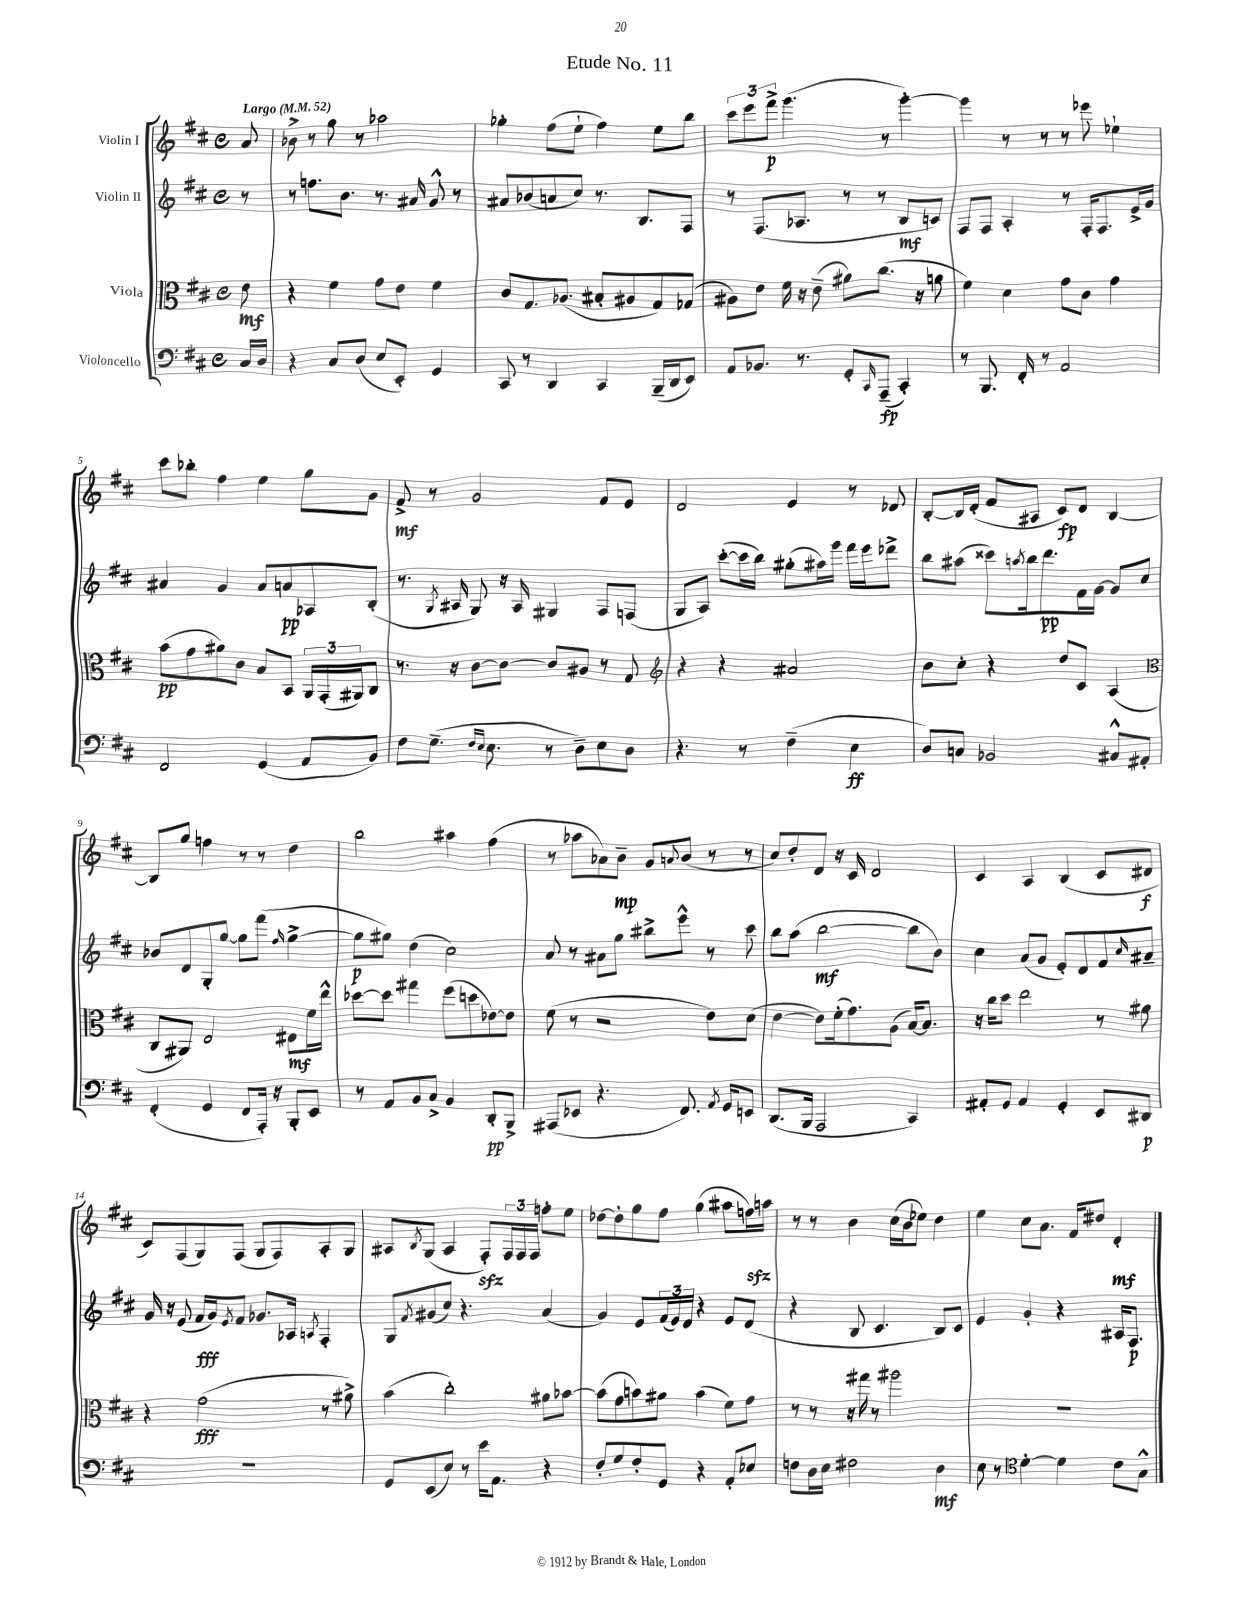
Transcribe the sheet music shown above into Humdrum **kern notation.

**kern	**dynam	**kern	**dynam	**kern	**dynam	**kern	**dynam
*part4	*part4	*part3	*part3	*part2	*part2	*part1	*part1
*staff4	*staff4	*staff3	*staff3	*staff2	*staff2	*staff1	*staff1
*I"Violoncello	*	*I"Viola	*	*I"Violin II	*	*I"Violin I	*
*clefF4	*	*clefC3	*	*clefG2	*	*clefG2	*
*k[f#c#]	*	*k[f#c#]	*	*k[f#c#]	*	*k[f#c#]	*
*M4/4	*	*M4/4	*	*M4/4	*	*M4/4	*
*met(c)	*	*met(c)	*	*met(c)	*	*met(c)	*
*MM52	*	*MM52	*	*MM52	*	*MM52	*
=	=	=	=	=	=	=	=
!	!	!	!	!	!	!LO:TX:a:B:t=Largo	!
16C#/LL	.	8e\	mf	8r	.	8a/	.
16D/JJ	.	.	.	.	.	.	.
=1	=1	=1	=1	=1	=1	=1	=1
4r	.	4r	.	8r	.	8b-X^\	.
.	.	.	.	8.ffn\L	.	8r	.
8C#/L	.	4f#\	.	.	.	8gg\	.
.	.	.	.	8.b\J	.	.	.
(8D/J	.	.	.	.	.	8r	.
8E/L	.	8g\L	.	8.r	.	2aa-X\	.
8EE'/J)	.	8e\J	.	.	.	.	.
.	.	.	.	16a#X/	.	.	.
4GG/	.	4f#\	.	8g^^/	.	.	.
.	.	.	.	8r	.	.	.
=2	=2	=2	=2	=2	=2	=2	=2
8CC#/	.	8c#/L	.	8a#X/L	.	4gg-X'\	.
8r	.	8.G/	.	(8b-X/	.	.	.
4DD/	.	.	.	8an/	.	(8ff#\L	.
.	.	(8.A-X/J	.	.	.	.	.
.	.	.	.	8cc#/J)	.	8ee`\J	.
4CC#/	.	8B#X'/L	.	8.r	.	4ff#\)	.
.	.	8A#X/	.	.	.	.	.
.	.	.	.	8.B/L	.	.	.
(16BBB~/LL	.	8G/)	.	.	.	8ee\L	.
16DD/J	.	.	.	.	.	.	.
8EE/J)	.	(8G-X/J	.	8F#/J	.	8bb\J	.
=3	=3	=3	=3	=3	=3	=3	=3
8AA/L	.	8A#X\L)	.	8r	.	12ccc#\L	.
.	.	.	.	.	.	12eee\	.
8.BB-X/J	.	8e\J	.	(8.F#/L	.	.	.
.	.	.	.	.	.	12fff#^\J	p
.	.	16f#\	.	.	.	(4.ggg\	.
8.r	.	16r	.	8.A-X/J	.	.	.
.	.	(8e~\	.	.	.	.	.
8GG'/L	.	8a#X\L)	.	8r	.	.	.
16qqCC#/	.	.	.	.	.	.	.
(8AAA~/J	fp	(8.cc#\J	.	8r	.	8r	.
4CC#'/)	.	.	.	8B/L	mf	[4ggg'\)	.
.	.	16r	.	.	.	.	.
.	.	8an\	.	8cn/J)	.	.	.
=4	=4	=4	=4	=4	=4	=4	=4
8r	.	4f#\)	.	8F#/L	.	4ggg\]	.
8.BBB/	.	.	.	8F#/J	.	.	.
.	.	4d\	.	4A'/	.	8r	.
16FF#'/	.	.	.	.	.	.	.
8r	.	.	.	.	.	8r	.
2AA/	.	8g\L	.	8r	.	8r	.
.	.	8c#\J	.	16F#'/KL	.	8eee-X\	.
.	.	.	.	8.F#/	.	.	.
.	.	4g\	.	.	.	4ee-X`\	.
.	.	.	.	16e^/L	.	.	.
.	.	.	.	16g/JJ	.	.	.
!!LO:LB:g=z
=5	=5	=5	=5	=5	=5	=5	=5
2FF#/	.	(8b\L	pp	4a#X/	.	8ccc#\L	.
.	.	8g\	.	.	.	8bb-X'\J	.
.	.	8a#X\)	.	4g/	.	4ff#\	.
.	.	8c#\J	.	.	.	.	.
(4GG/	.	8B/L	.	8a#/L	.	4ee\	.
.	.	8BB/J	.	8an/	pp	.	.
8AA/L	.	24AA/LL	.	8A-X/	.	8gg\L	.
.	.	(24GG'/	.	.	.	.	.
.	.	24AA#X/J)	.	.	.	.	.
8BB/J)	.	8C#/J	.	(8B'/J	.	8g\J	.
=6	=6	=6	=6	=6	=6	=6	=6
8F#\L	.	8.r	.	8.r	.	8f#^/	mf
(8.G~\J	.	.	.	.	.	8r	.
.	.	.	.	8qG/	.	.	.
.	.	16r	.	16A#X/	.	.	.
.	.	[8c#\L	.	8G/)	.	2g/	.
16qqF#/LL	.	.	.	.	.	.	.
16qqE/JJ	.	.	.	.	.	.	.
8.E\	.	.	.	.	.	.	.
.	.	8c#\J_	.	16r	.	.	.
.	.	.	.	16A#/	.	.	.
8r	.	8c#/L]	.	4G#X/	.	.	.
8D~\L)	.	8A#X/J	.	.	.	.	.
8E\	.	8r	.	8F#/L	.	8f#/L	.
8D\J	.	8G/	.	(8Fn/J	.	8e/J	.
=7	=7	=7	=7	=7	=7	=7	=7
*	*	*clefG2	*	*	*	*	*
4.r	.	4r	.	8G/L	.	2d/	.
.	.	.	.	8A/J)	.	.	.
.	.	4r	.	([8ccc#'\L	.	.	.
8r	.	.	.	16ccc#\L]	.	.	.
.	.	.	.	16bb\JJ)	.	.	.
(4F#~\	.	2a#X/	.	(8gg#X'\L	.	4e/	.
.	.	.	.	16aa#X\L)	.	.	.
.	.	.	.	16ggg\JJ	.	.	.
4E\	ff	.	.	16fff#\LL	.	8r	.
.	.	.	.	16eee\J	.	.	.
.	.	.	.	8ddd-X^\J	.	8d-X/	.
=8	=8	=8	=8	=8	=8	=8	=8
8D/L)	.	8b\L	.	8bb\L	.	[8B'/L	.
8Cn/J	.	8cc#'\J	.	(8aa#X\J	.	16B/L]	.
.	.	.	.	.	.	(16d'/JJ	.
2BB-X/	.	4r	.	8ccc##X\L)	.	8f#/L	.
.	.	.	.	8qaan/	.	.	.
.	.	.	.	16bb\k	.	8A#X/J	.
.	.	.	.	8.ddd\	pp	.	.
.	.	8dd/L	.	.	.	8c#/L)	fp
.	.	8c#/J	.	16f#\L	.	8d/J	.
.	.	.	.	[16g\JJ	.	.	.
8C#X^^/L	.	(4A/	.	8g/L]	.	[4B/	.
8AA#X'/J	.	.	.	8cc#/J	.	.	.
!!LO:LB:g=z
=9	=9	=9	=9	=9	=9	=9	=9
*	*	*clefC3	*	*	*	*	*
(4FF#'/	.	8C#/L	.	8b-X/L	.	8B/L]	.
.	.	8AA#X/J)	.	8d/	.	8gg/J	.
4GG/	.	2E/	.	8G'/	.	4ffn\	.
.	.	.	.	[8gg/J	.	.	.
8FF#/L	.	.	.	8gg\L]	.	8r	.
16AAA'/Jk)	.	.	.	(8fff#\J	.	8r	.
16r	.	.	.	.	.	.	.
.	.	.	.	16qqff#/	.	.	.
8BBB'/L	.	8E#X\L	mf	[4gg^\	.	4dd\	.
8EE/J	.	16f#\L	.	.	.	.	.
.	.	16ee^^\JJ	.	.	.	.	.
=10	=10	=10	=10	=10	=10	=10	=10
8r	.	[8dd-X\L	.	8gg\L]	p	2bb\	.
8AA/L	.	8dd-\J]	.	8gg#X\J)	.	.	.
8BB/	.	4gg#X\	.	(4dd\	.	.	.
8C#^/J	.	.	.	.	.	.	.
4BB/	.	(8ff#\L	.	2cc#\)	.	4aa#X\	.
.	.	8ddn\	.	.	.	.	.
8DD'/L	pp	[8e-X\)	.	.	.	(4ff#\	.
8BBB^/J	.	8e-\J]	.	.	.	.	.
=11	=11	=11	=11	=11	=11	=11	=11
(8AAA#X/L	.	(8f#\	.	8a/	.	8r	.
8EE-X/J	.	8r	.	8r	.	8aa-X\L	.
4.r	.	2r	.	8a#X\L	.	8a-X\)	.
.	.	.	.	8gg\J	.	8b~\J	mp
.	.	.	.	8bb#X^\L	.	8g/L	.
.	.	.	.	.	.	8qqan/	.
8.FF#/)	.	.	.	8eee^^\J	.	(8b/J	.
.	.	8e\L)	.	8r	.	8r	.
8qAA/	.	.	.	.	.	.	.
16GG/KL	.	.	.	.	.	.	.
8EEn/J	.	(8d\J	.	8ccc#\	.	8r	.
=12	=12	=12	=12	=12	=12	=12	=12
(8.DD/L	.	[4e\	.	8bb\L	.	8cc#/L)	.
.	.	.	.	(8aa\J	.	8dd'/	.
16BBB/Jk	.	.	.	.	.	.	.
2AAA/	.	8e\L])	.	[2bb\	mf	8d/J	.
.	.	(16f#'\k	.	.	.	16r	.
.	.	8.g\)	.	.	.	16c#/	.
.	.	.	.	.	.	2d/	.
.	.	(8A\J	.	.	.	.	.
4CC#/)	.	[16B/KL)	.	8bb\L]	.	.	.
.	.	8.B/J]	.	.	.	.	.
.	.	.	.	8b\J)	.	.	.
=13	=13	=13	=13	=13	=13	=13	=13
8AA#X'/L	.	16r	.	4cc#\	.	4c#/	.
.	.	16cc#\KL	.	.	.	.	.
8GG/J	.	8dd\J	.	.	.	.	.
4AA#/	.	2ee\	.	(8a/L	.	4A/	.
.	.	.	.	8g/J	.	.	.
4GG'/	.	.	.	8e'/L)	.	(4B/	.
.	.	.	.	8d/	.	.	.
8EE/L	.	8r	.	8f#/	.	8c#/L	.
.	.	.	.	16qqcc#/	.	.	.
8DD#X/J	p	8a#X\	.	8a#X~/J	.	8d#X/J	f
!!LO:LB:g=z
=14	=14	=14	=14	=14	=14	=14	=14
1r	.	4r	.	16g/	.	8c#/L)	.
.	.	.	.	16r	.	.	.
.	.	.	.	(8e/	.	(8F#/	.
.	.	(2g\	fff	16f#/LL	fff	8G/)	.
.	.	.	.	16g/J)	.	.	.
.	.	.	.	8qe/	.	.	.
.	.	.	.	8f#/J	.	(8F#/J	.
.	.	.	.	8.g-X/L	.	8G/L	.
.	.	.	.	.	.	8F#/)	.
.	.	.	.	16A-X/Jk	.	.	.
.	.	.	.	8qAn/	.	.	.
.	.	8r	.	4F#'/	.	8A'/	.
.	.	8a#X^\)	.	.	.	8G/J	.
=15	=15	=15	=15	=15	=15	=15	=15
8GG/L	.	(4b\	.	8G/L	.	8A#X/L	.
.	.	.	.	8qf#/	.	8qB/	.
(8EE/	.	.	.	(8g#X/	.	(8G/J	.
8E/J)	.	2cc#'\)	.	8cc#/J)	.	4A#/	.
8r	.	.	.	4.r	.	.	.
16e\KL	.	.	.	.	.	8F#zz'/L)	.
8.AA\J	.	.	.	.	.	.	.
.	.	.	.	.	.	24F#/L	.
.	.	.	.	.	.	24F#/	.
.	.	.	.	.	.	24F#/JJ	.
4r	.	8a#X\L	.	(4a/	.	8ffn'\L	.
.	.	[8b-X\J	.	.	.	8ee\J	.
=16	=16	=16	=16	=16	=16	=16	=16
8F#'/L	.	(8b-\L]	.	4g/)	.	[8dd-X\L	.
8G/	.	8g\	.	.	.	8dd-'\]	.
8F#'/	.	8bn\)	.	8e/L	.	8gg\	.
8GG/J	.	8a#X\J	.	(24f#/L	.	8ff#\J	.
.	.	.	.	24e/)	.	.	.
.	.	.	.	24d/JJ	.	.	.
4r	.	(4b\	.	4r	.	(4gg\	.
8AA'/L	.	8f#\L)	.	8e/L	.	8aa#X\L	.
8E-X/J	.	8g\J	.	(8d/J	.	16ffnzz\L)	.
.	.	.	.	.	.	16aan\JJ	.
=17	=17	=17	=17	=17	=17	=17	=17
8Fn\L	.	8r	.	4r	.	8r	.
16D\L	.	8r	.	.	.	8r	.
16E\JJ	.	.	.	.	.	.	.
2F#X\	.	16r	.	8B/	.	4b\	.
.	.	16gg#X\	.	.	.	.	.
.	.	8r	.	4.c#/	.	.	.
.	.	2aa#X\	.	.	.	(16cc#\LL	.
.	.	.	.	.	.	16b\J	.
.	.	.	.	.	.	8ee-X\J)	.
4D\	mf	.	.	8B/L)	.	4dd\	.
.	.	.	.	8c#/J	.	.	.
=18	=18	=18	=18	=18	=18	=18	=18
8E\	.	1r	.	4e/	.	4ee\	.
8r	.	.	.	.	.	.	.
*clefC4	*	*	*	*	*	*	*
[4d'\	.	.	.	4g'/	.	8cc#\L	.
.	.	.	.	.	.	8.a\J	.
4d\]	.	.	.	4r	.	.	.
.	.	.	.	.	.	16f#/KL	.
.	.	.	.	.	.	8dd#X/J	.
8c#\L	.	.	.	16A#X/KL	.	4d'/	mf
.	.	.	.	8.F#/J	p	.	.
8G^^\J	.	.	.	.	.	.	.
==	==	==	==	==	==	==	==
*-	*-	*-	*-	*-	*-	*-	*-
